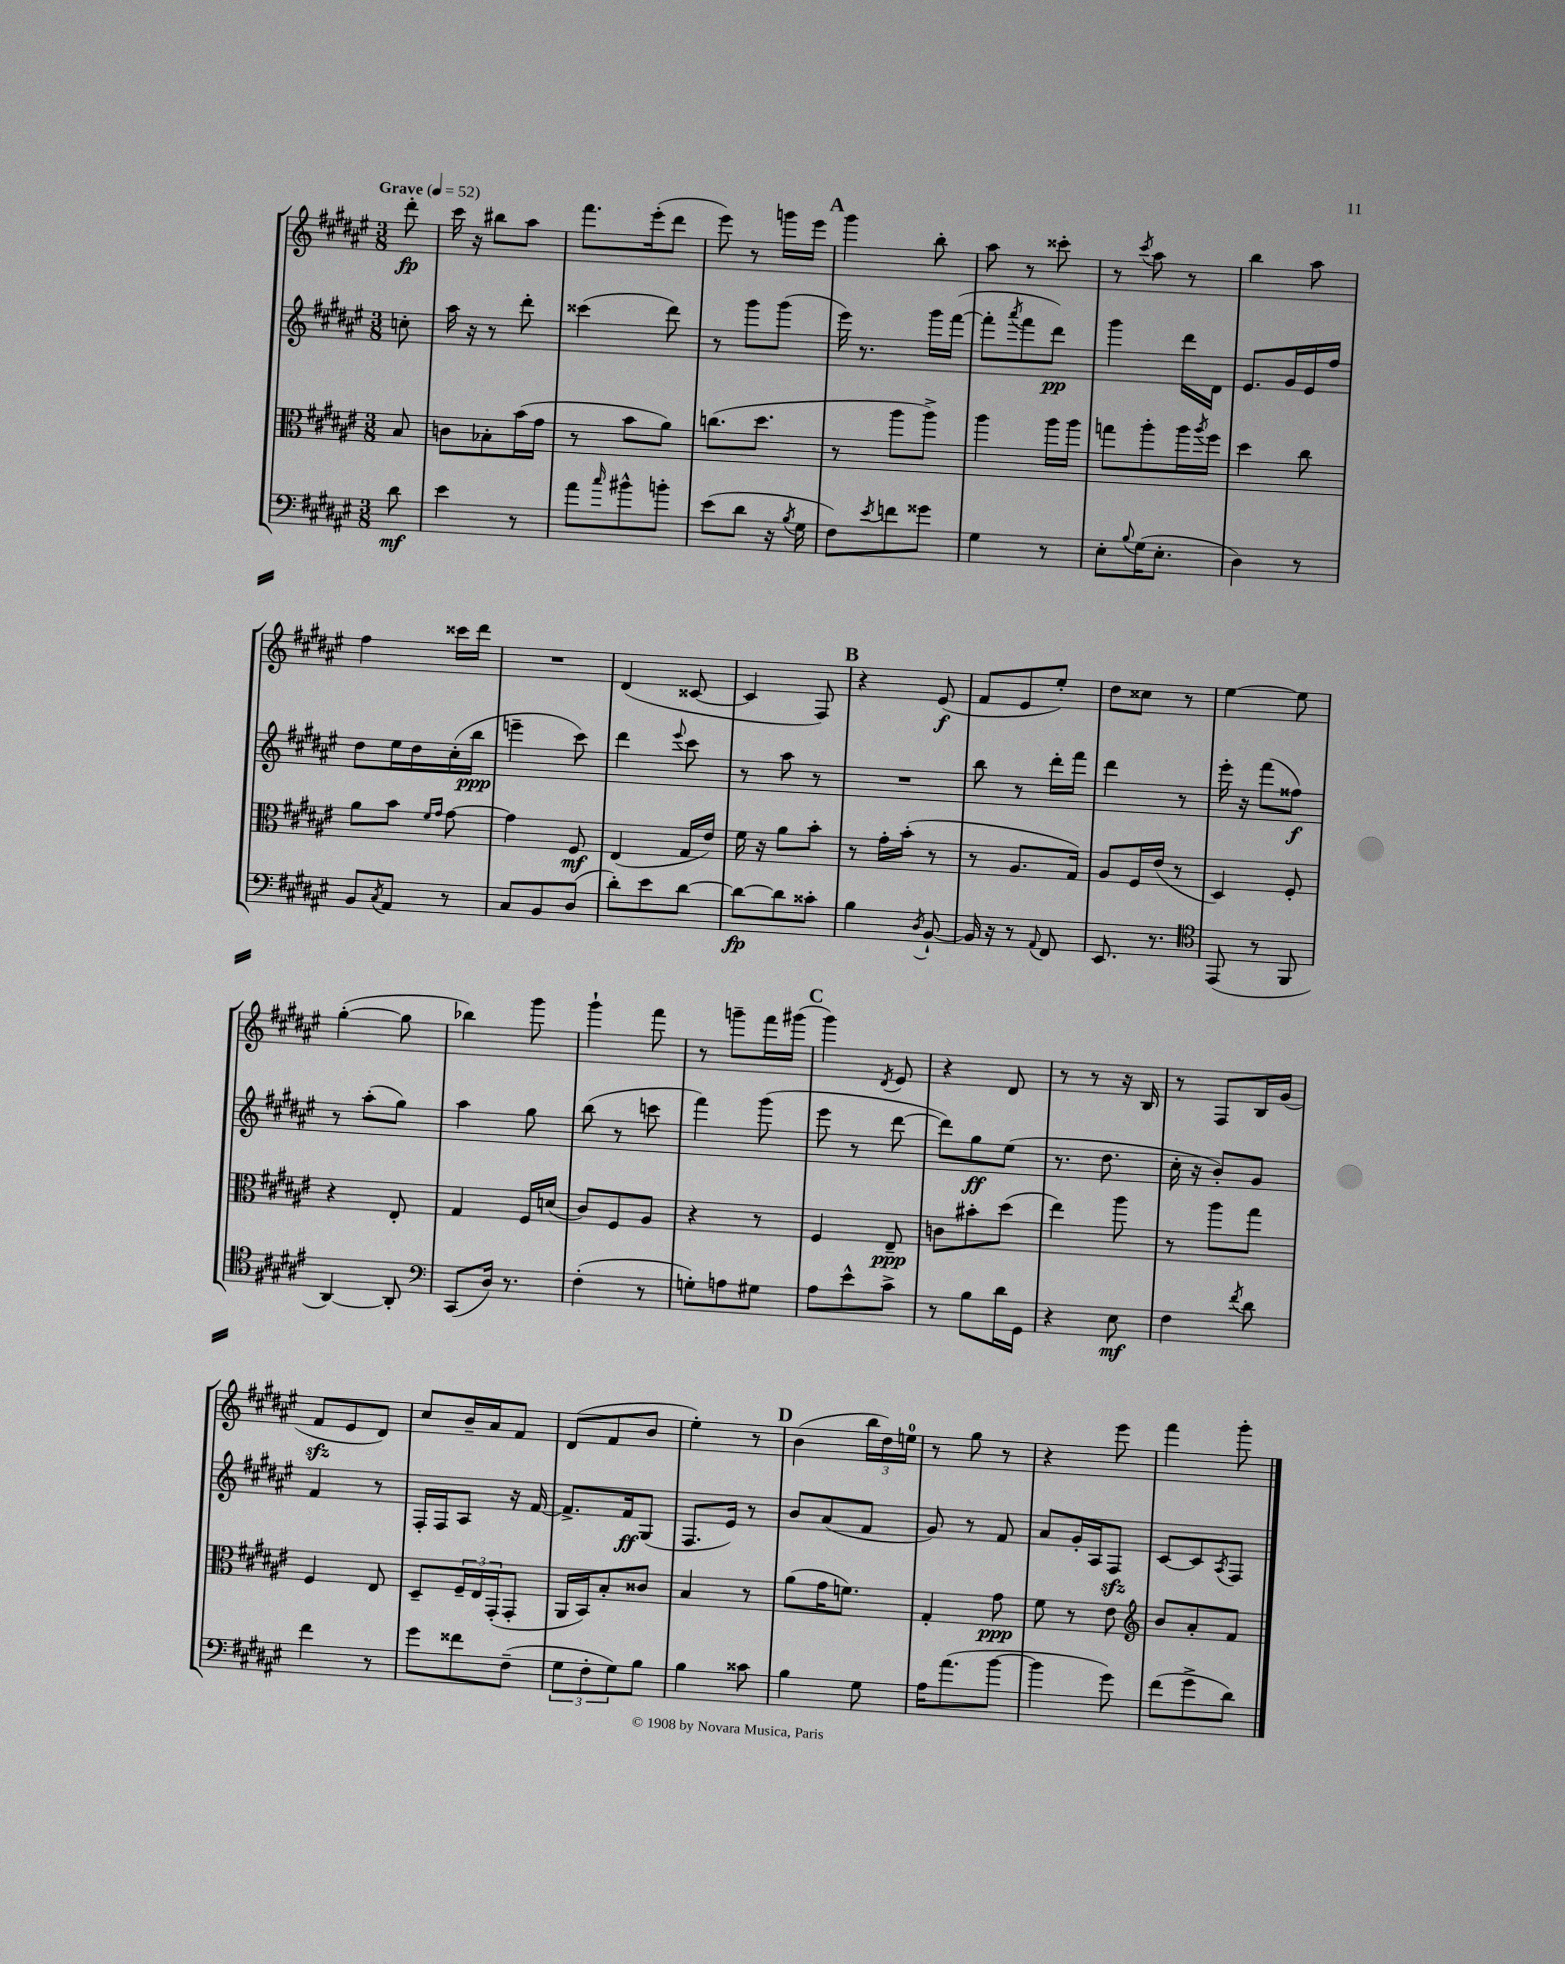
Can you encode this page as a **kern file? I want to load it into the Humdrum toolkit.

**kern	**kern	**kern	**kern
*staff4	*staff3	*staff2	*staff1
*clefF4	*clefC3	*clefG2	*clefG2
*k[f#c#g#d#a#e#]	*k[f#c#g#d#a#e#]	*k[f#c#g#d#a#e#]	*k[f#c#g#d#a#e#]
*M3/8	*M3/8	*M3/8	*M3/8
*MM52	*MM52	*MM52	*MM52
8d#	8B	8cc'	8ddd#'
=	=	=	=
4e#	8c	16aa#	16ccc#
.	.	16r	16r
.	8B-'	8r	8bb#
8r	(16b	8ddd#'	8aa#
.	16g#	.	.
=	=	=	=
8a#	8r	(4ccc##	8.fff#
16qqcc#	.	.	.
8b#^^	8b	.	.
.	.	.	(16eee#'
8b'	8a#)	8ddd#)	8ddd#
=	=	=	=
(8e#	(8.cc	8r	8eee#)
8d#	.	8ggg#	8r
.	8.dd#	.	.
16r	.	(8ggg#	16ggg
8qB	.	.	.
16G#	.	.	16eee#
=	=	=	=
8F#)	8r	16eee#)	4ggg#
.	.	8.r	.
8qe#	.	.	.
8f	8aa#	.	.
8g##	8aa#^)	16ggg#	8bb'
.	.	([16fff#	.
=	=	=	=
4G#	4aa#	8fff#']	8aa#
.	.	8qaaa#	.
.	.	8fff#	8r
8r	16aa#	8ddd#)	8ccc##'
.	16aa#	.	.
=	=	=	=
8E#'	8gg	4ggg#	8r
8qqB	.	.	8qccc#
(16G#	8aa#'	.	8aa#
8.E#'	.	.	.
.	16aa#	16ddd#	8r
.	8qaa#	.	.
.	16ff#	16d#	.
=	=	=	=
4D#)	4dd#	8.e#	4bb
.	.	16g#	.
8r	8cc#	16e#	8aa#
.	.	16ff#	.
=	=	=	=
8BB	8a#	8dd#	4ff#
8qC#	.	.	.
8AA#	8b	16ee#	.
.	.	16dd#	.
.	16qqf#	.	.
.	16qqg#	.	.
8r	[8g#	(16cc#'	16ccc##
.	.	16bb	16ddd#
=	=	=	=
8C#	4g#]	4eee~	4.r
8BB	.	.	.
(8D#	8F#	8ccc#)	.
=	=	=	=
8d#')	(4E#	4ddd#	(4d#
8e#	.	.	.
.	.	8qqeee#	.
[8d#	16G#	8ccc#	[8c##
.	16e#)	.	.
=	=	=	=
8d#_	16f#	8r	4c##]
.	16r	.	.
8d#]	8a#	8aa#	.
8c##'	8b'	8r	8F#)
=	=	=	=
4B	8r	4.r	4r
.	16g#'	.	.
.	(16b'	.	.
8qD#	.	.	.
[8BB`	8r	.	(8e#
=	=	=	=
16BB]	8r	8bb	8f#
16r	.	.	.
8r	8.A#	8r	8e#
8qqAA#	.	.	.
8FF#	.	16ddd#'	8ee#')
.	16G#)	16fff#	.
=	=	=	=
8.EE#	8A#	4ddd#	8dd#
.	16F#	.	8cc##
8.r	(16e#	.	.
.	8r	8r	8r
=	=	=	=
*clefC4	*	*	*
(8EE#	4D#)	16eee#'	[4ee#
.	.	16r	.
8r	.	(8fff#	.
8FF#	8F#'	8ff##)	8ee#]
=	=	=	=
[4AA#)	4r	8r	([4gg#'
.	.	(8aa#'	.
8AA#']	8E#'	8gg#)	8gg#]
=	=	=	=
*clefF4	*	*	*
(8CC#	4G#	4aa#	4bb-)
16D#)	.	.	.
8.r	.	.	.
.	16F#	8gg#	8ggg#
.	(16d	.	.
=	=	=	=
(4F#'	8c#)	(8bb	4ggg#`
.	8F#	8r	.
8r	8A#	8ccc	8fff#
=	=	=	=
8G')	4r	4fff#)	8r
8A	.	.	8ggg~
8G#	8r	(8ggg#	16fff#
.	.	.	(16ggg#
=	=	=	=
8A#	4F#	8eee#	4ggg#)
8e#^^	.	8r	.
.	.	.	8qd#
8c#^	8E#~	[8ddd#	8e#
=	=	=	=
8r	8c	8ddd#])	4r
8B	8b#'	8gg#	.
16d#	(8dd#	(8ee#	8d#
16GG#	.	.	.
=	=	=	=
4r	4ee#)	8.r	8r
.	.	.	8r
.	.	8.dd#	.
8E#	8aa#	.	16r
.	.	.	16B
=	=	=	=
4F#	8r	16cc#'	8r
.	.	16r	.
.	8aa#	8b')	8F#
8qf#	.	.	.
8d#	8gg#	8g#	16B
.	.	.	(16g#
=	=	=	=
4f#	4F#	4f#	8f#
.	.	.	8e#
8r	8E#	8r	8d#)
=	=	=	=
8g#	8D#~	16F#'	8cc#
.	.	16F#	.
8f##	24F#~	8A#	16b~
.	24E#	.	.
.	.	.	16a#
.	(24GG#'	.	.
(8F#~	8GG#'	16r	8f#
.	.	[16f#	.
=	=	=	=
12G#	16AA#	8.f#^]	(8d#
.	16BB)	.	.
12F#'	.	.	.
.	8B'	.	8f#
12G#)	.	.	.
.	.	16f#	.
8B	8c##	(8G#	8b
=	=	=	=
4B	4B	8.F#	4ee#')
.	.	16e#)	.
8c##	8r	8r	8r
=	=	=	=
4B	(8a#	8b	(4b
.	16g#	(8a#	.
.	8.f)	.	.
8G#	.	8f#	24bb
.	.	.	24dd#)
.	.	.	24ee
=	=	=	=
16A#	4G#'	8g#)	8r
(8.a#	.	.	.
.	.	8r	8gg#
[8b	8g#	8f#	8r
=	=	=	=
4b]	8f#	8a#	4r
.	8r	16g#'	.
.	.	16A#	.
8g#)	8e#	8F#	8eee#
=	=	=	=
*	*clefG2	*	*
(8f#	8b	[8c#	4fff#
8g#^	8a#'	8c#]	.
.	.	8qA#	.
8d#)	8f#	8F#	8ggg#'
==	==	==	==
*-	*-	*-	*-
